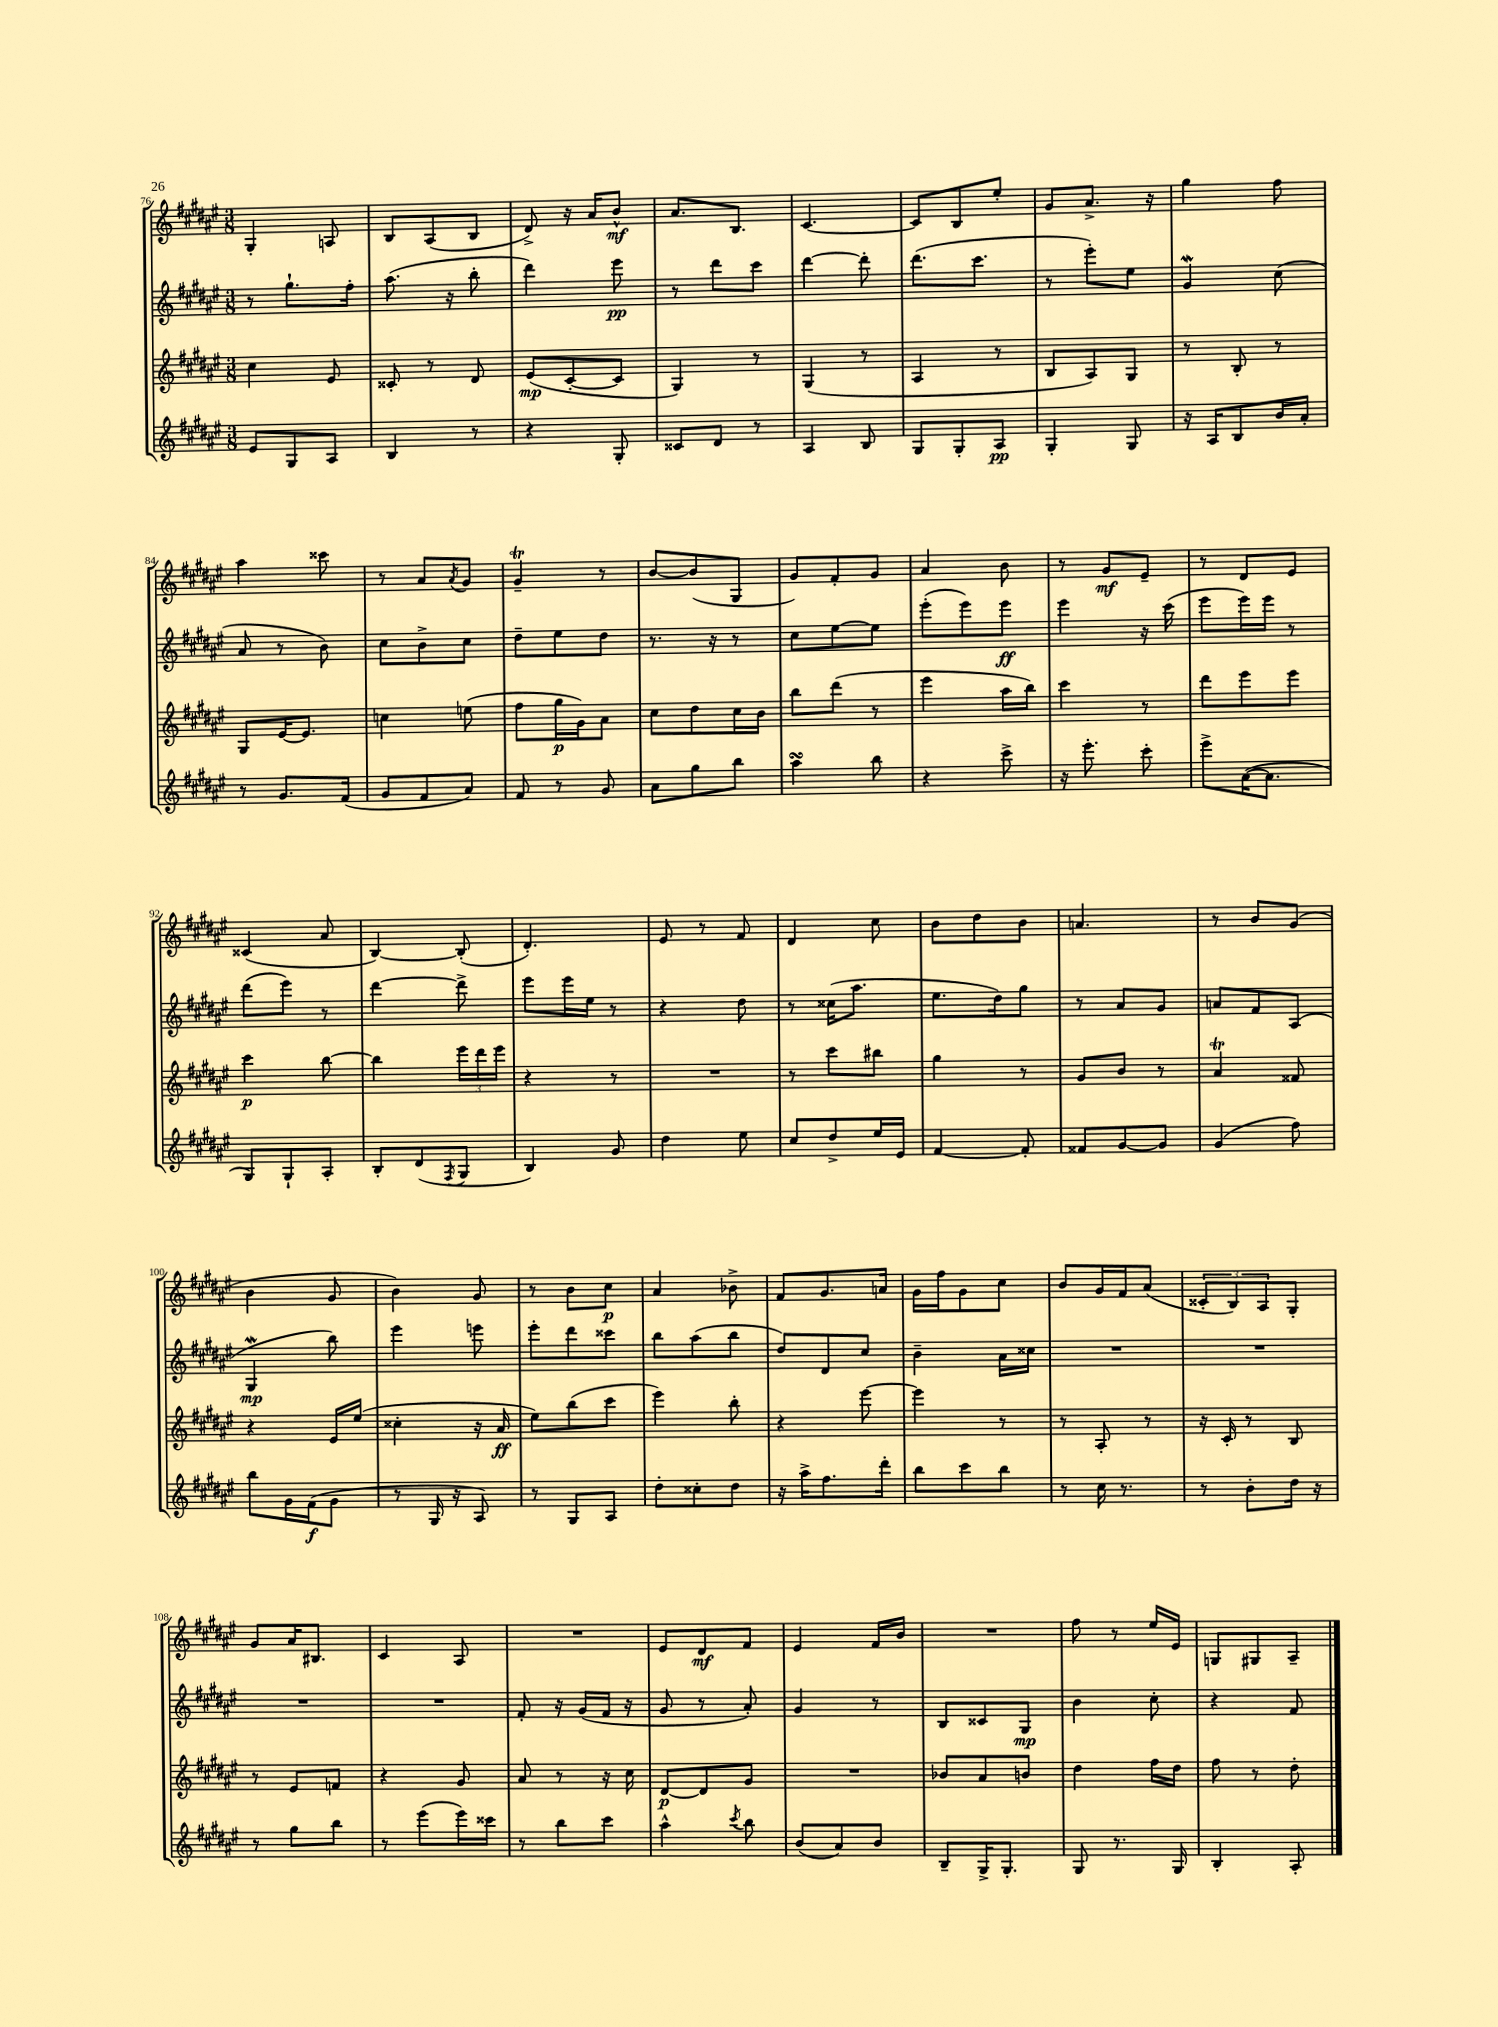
<<
\new StaffGroup <<
\new Staff = "s0" {
    \clef treble \key fis \major \numericTimeSignature \time 3/8
    gis4-. a8 |
    b8 ais8( b8 |
    dis'8->) r16 ais'16 b'8-^\mf |
    ais'8. b8. |
    cis'4.~ |
    cis'8 b8 eis''8-. |
    gis'8 ais'8.-> r16 |
    gis''4 fis''8 |
    ais''4 cisis'''8 |
    r8 ais'8 \acciaccatura { ais'8 } gis'8 |
    gis'4--\trill r8 |
    b'8~ b'8( gis8 |
    gis'8) fis'8-. gis'8 |
    ais'4 b'8 |
    r8 gis'8\mf eis'8-- |
    r8 dis'8 eis'8 |
    cisis'4( ais'8 |
    b4~) b8-.( |
    dis'4.-.) |
    eis'8 r8 fis'8 |
    dis'4 cis''8 |
    b'8 dis''8 b'8 |
    a'4. |
    r8 b'8 gis'8( |
    b'4 gis'8 |
    b'4) gis'8 |
    r8 b'8 cis''8\p |
    ais'4 bes'8-> |
    fis'8 gis'8. a'16 |
    gis'16 fis''16 gis'8 cis''8 |
    b'8 gis'16 fis'16 ais'8( |
    \tuplet 3/2 { cisis'8-. b8) ais8 } gis8-. |
    gis'8 ais'16 bis8. |
    cis'4 ais8 |
    R4. |
    eis'8 dis'8\mf fis'8 |
    eis'4 fis'16 b'16 |
    R4. |
    fis''8 r8 eis''16 eis'16 |
    g8 gis8 ais8-- \bar "|." |
}
\new Staff = "s1" {
    \clef treble \key fis \major \numericTimeSignature \time 3/8
    r8 gis''8.-! fis''16-. |
    ais''8.( r16 b''8-. |
    dis'''4) eis'''8\pp |
    r8 dis'''8 cis'''8 |
    dis'''4~ dis'''8-. |
    dis'''8.( cis'''8. |
    r8 eis'''8-.) eis''8 |
    gis'4\mordent cis''8( |
    ais'8 r8 b'8) |
    cis''8 b'8-> cis''8 |
    dis''8-- eis''8 dis''8 |
    r8. r16 r8 |
    cis''8 eis''8~ eis''8 |
    eis'''8-.( eis'''8) eis'''8\ff |
    eis'''4 r16 cis'''16( |
    eis'''8 eis'''16) eis'''16 r8 |
    dis'''8( eis'''8) r8 |
    dis'''4~ dis'''8-> |
    eis'''8 eis'''16 eis''16 r8 |
    r4 dis''8 |
    r8 cisis''16( ais''8. |
    eis''8. dis''16) gis''8 |
    r8 ais'8 gis'8 |
    a'8 fis'8 ais8( |
    gis4\mordent\mp b''8) |
    eis'''4 e'''8 |
    eis'''8-. dis'''8 cisis'''8 |
    b''8 ais''8( b''8 |
    dis''8) dis'8 cis''8 |
    b'4-- ais'16 cisis''16 |
    R4. |
    R4. |
    R4. |
    R4. |
    fis'8-. r16 gis'16( fis'16 r16 |
    gis'8 r8 ais'8-.) |
    gis'4 r8 |
    b8 cisis'8 gis8\mp |
    b'4 cis''8-. |
    r4 fis'8 \bar "|." |
}
\new Staff = "s2" {
    \clef treble \key fis \major \numericTimeSignature \time 3/8
    cis''4 eis'8 |
    cisis'8-. r8 dis'8 |
    eis'8\mp( cis'8~-. cis'8 |
    gis4) r8 |
    gis4( r8 |
    ais4 r8 |
    b8 ais8) gis8 |
    r8 b8-. r8 |
    gis8 eis'16~ eis'8. |
    c''4 e''8( |
    fis''8 gis''16\p gis'16) ais'8 |
    cis''8 dis''8 cis''16 b'16 |
    b''8 dis'''8( r8 |
    eis'''4 ais''16 b''16) |
    cis'''4 r8 |
    dis'''8 eis'''8 eis'''8 |
    cis'''4\p b''8~ |
    b''4 \tuplet 3/2 { eis'''16 dis'''16 eis'''16 } |
    r4 r8 |
    R4. |
    r8 cis'''8 bis''8 |
    gis''4 r8 |
    gis'8 b'8 r8 |
    ais'4\trill fisis'8 |
    r4 eis'16 eis''16( |
    cisis''4-. r16 ais'16\ff |
    eis''8) b''8( cis'''8 |
    eis'''4) b''8-. |
    r4 eis'''8~ |
    eis'''4 r8 |
    r8 ais8-. r8 |
    r16 cis'16-. r8 b8 |
    r8 eis'8 f'8 |
    r4 gis'8 |
    ais'8 r8 r16 cis''16 |
    dis'8~\p dis'8 gis'8 |
    R4. |
    bes'8 ais'8 b'8 |
    dis''4 fis''16 dis''16 |
    fis''8 r8 dis''8-. \bar "|." |
}
\new Staff = "s3" {
    \clef treble \key fis \major \numericTimeSignature \time 3/8
    eis'8 gis8 ais8 |
    b4 r8 |
    r4 gis8-. |
    cisis'8 dis'8 r8 |
    ais4 b8 |
    gis8 gis8-. ais8\pp |
    gis4-. gis8 |
    r16 ais16 b8 b'16 ais'16-. |
    r8 gis'8. fis'16( |
    gis'8 fis'8 ais'8) |
    fis'8 r8 gis'8 |
    ais'8 gis''8 b''8 |
    ais''4\turn b''8 |
    r4 cis'''8-> |
    r16 eis'''8.-. cis'''8-. |
    eis'''8-> ais'16~( ais'8. |
    gis8) gis8-! ais8-. |
    b8-. dis'8( \acciaccatura { fis8 } gis8 |
    b4) gis'8 |
    dis''4 eis''8 |
    cis''8 dis''8-> eis''16 eis'16 |
    fis'4~ fis'8-. |
    fisis'8 gis'8~ gis'8 |
    gis'4( fis''8) |
    b''8 gis'16 fis'16\f( gis'8 |
    r8 gis16 r16 ais8) |
    r8 gis8 ais8 |
    dis''8-. cisis''8-. dis''8 |
    r16 ais''16-> fis''8. dis'''16-. |
    b''8 cis'''8 b''8 |
    r8 cis''16 r8. |
    r8 b'8-. dis''16 r16 |
    r8 gis''8 b''8 |
    r8 eis'''8( eis'''16) cisis'''16 |
    r8 b''8 cis'''8 |
    ais''4-^ \acciaccatura { cis'''8 } b''8 |
    b'8( ais'8) b'8 |
    b8-- gis16-> gis8.-. |
    gis8 r8. gis16 |
    b4-. ais8-. \bar "|." |
}
>>
>>
\layout { \context { \Score currentBarNumber = #76 } }
